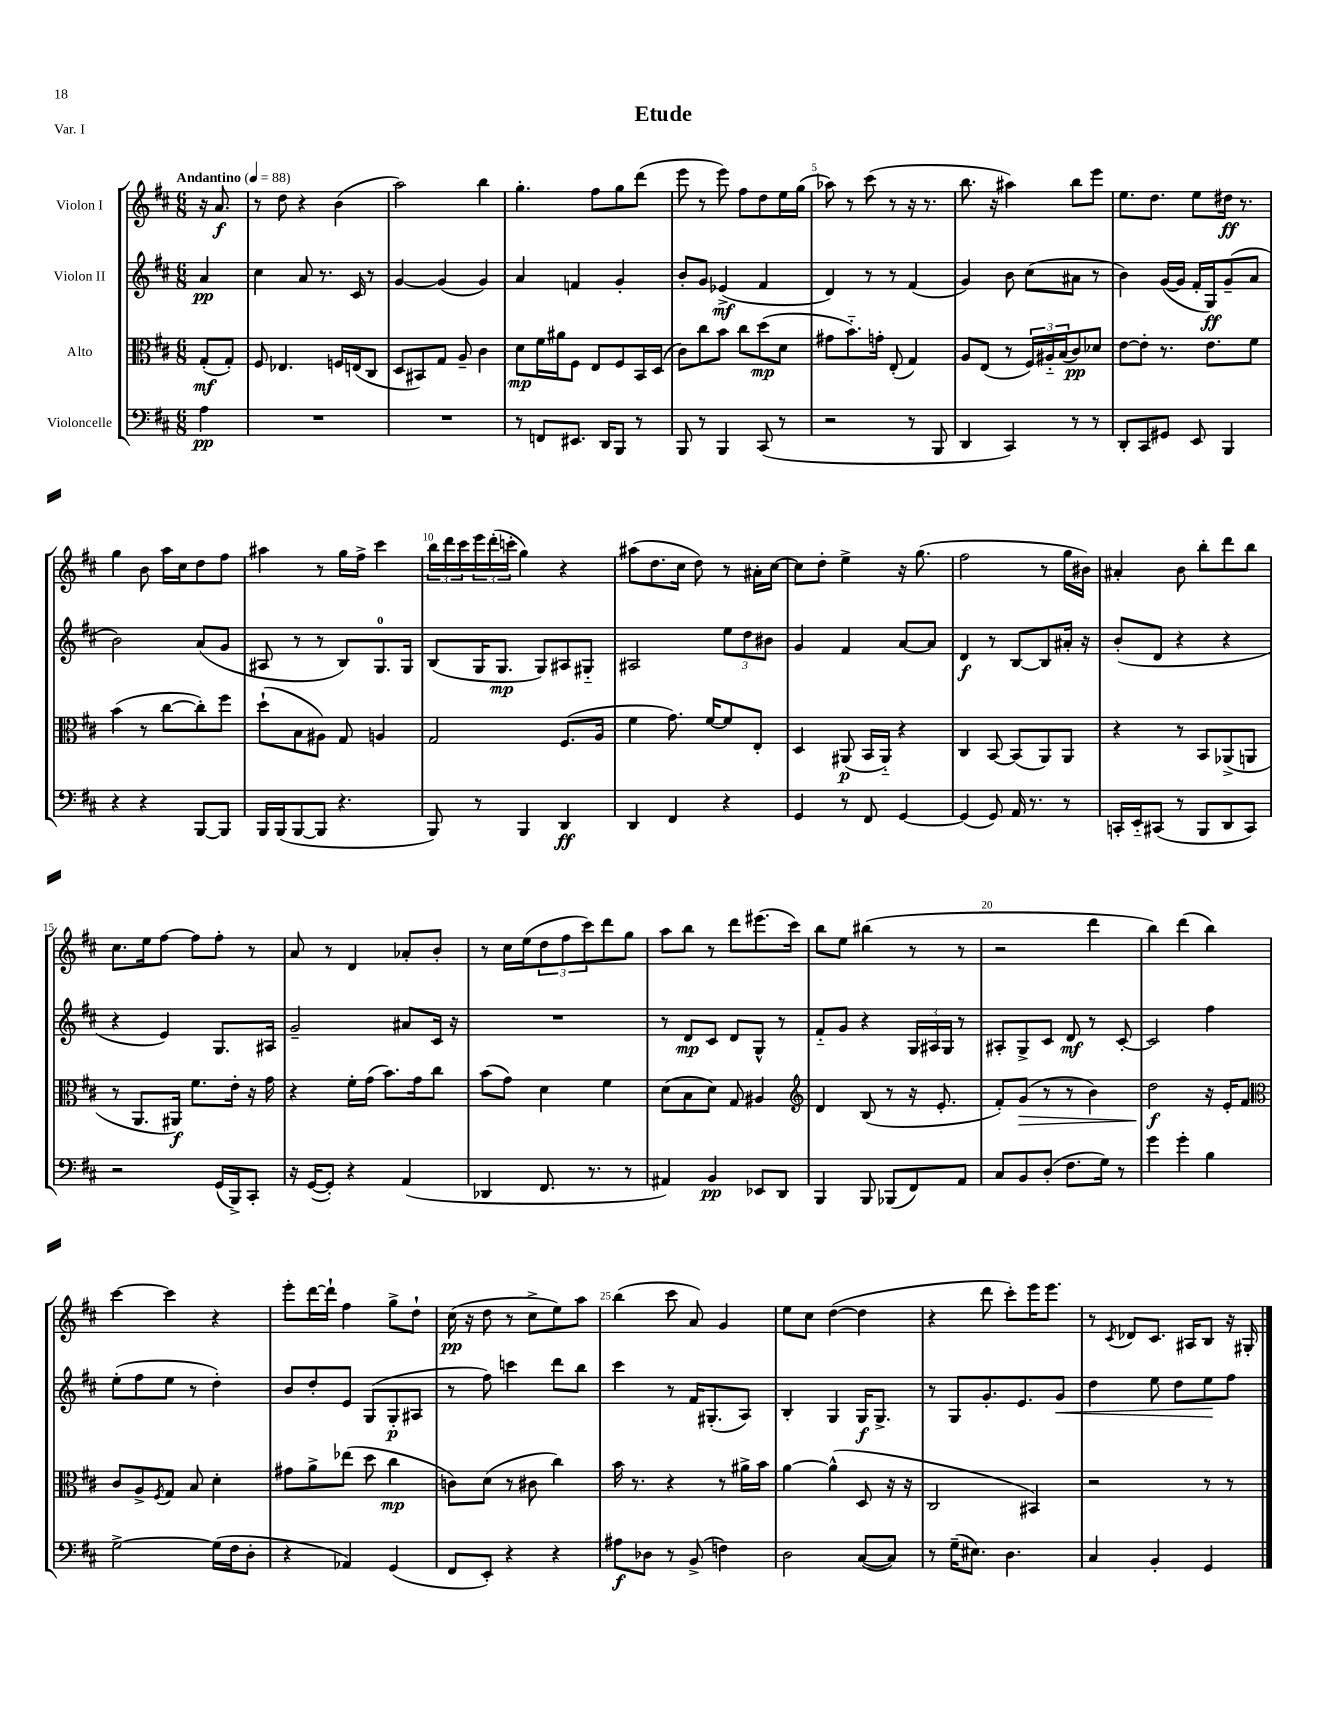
\header { title = "Etude" piece = "Var. I" }
<<
\new StaffGroup <<
\new Staff = "s0" \with { instrumentName = "Violon I" } {
    \clef treble \key d \major \numericTimeSignature \time 6/8 \partial 4 \tempo "Andantino" 4 = 88
    r16 a'8.\f |
    r8 d''8 r4 b'4( |
    a''2) b''4 |
    g''4.-. fis''8 g''8 d'''8( |
    e'''8 r8 e'''8) fis''8 d''8 e''16 g''16( |
    aes''8) r8 cis'''8( r8 r16 r8. |
    b''8. r16 ais''4) b''8 e'''8 |
    e''8. d''8. e''8 dis''16\ff r8. |
    g''4 b'8 a''16 cis''16 d''8 fis''8 |
    ais''4 r8 g''16 fis''16-> cis'''4 |
    \tuplet 3/2 { b''16 d'''16 cis'''16 } \tuplet 3/2 { e'''16 d'''16-.( c'''16-. } g''4) r4 |
    ais''8( d''8. cis''16 d''8) r8 ais'16-. cis''16~ |
    cis''8 d''8-. e''4-> r16 g''8.( |
    fis''2 r8 g''16 bis'16) |
    ais'4-. b'8 b''8-. d'''8 b''8 |
    cis''8. e''16 fis''8~ fis''8 fis''8-. r8 |
    a'8 r8 d'4 aes'8-. b'8-. |
    r8 cis''16 e''16( \tuplet 3/2 { d''8 fis''8 cis'''8) } d'''8 g''8 |
    a''8 b''8 r8 d'''8 eis'''8.( cis'''16) |
    b''8 e''8 bis''4( r8 r8 |
    r2 d'''4 |
    b''4) d'''4( b''4) |
    cis'''4~ cis'''4 r4 |
    e'''8-. d'''16~ d'''16-! fis''4 g''8-> d''8-! |
    cis''16\pp( r16 d''8 r8 cis''8-> e''8) a''8 |
    b''4( cis'''8 a'8) g'4 |
    e''8 cis''8 d''4~( d''4 |
    r4 d'''8 cis'''8-.) e'''16 e'''8. |
    r8 \acciaccatura { cis'8 } des'8 cis'8. ais16 b8 r16 gis16-. \bar "|." |
}
\new Staff = "s1" \with { instrumentName = "Violon II" } {
    \clef treble \key d \major \numericTimeSignature \time 6/8 \partial 4
    a'4\pp |
    cis''4 a'8 r8. cis'16 r8 |
    g'4~ g'4( g'4) |
    a'4 f'4 g'4-. |
    b'8-. g'8 ees'4->\mf( fis'4 |
    d'4) r8 r8 fis'4( |
    g'4) b'8 cis''8( ais'8 r8 |
    b'4) g'16~( g'16 fis'16-. g16\ff) g'8--( a'8 |
    b'2) a'8( g'8 |
    ais8 r8 r8 b8) g8.-0 g16 |
    b8( g16 g8.\mp g8) ais8 gis8-_ |
    ais2 \tuplet 3/2 { e''8 d''8 bis'8 } |
    g'4 fis'4 a'8~ a'8 |
    d'4\f r8 b8~ b8 ais'16-. r16 |
    b'8-.( d'8 r4 r4 |
    r4 e'4) g8. ais16 |
    g'2-- ais'8 cis'16 r16 |
    R2. |
    r8 d'8\mp cis'8 d'8 g8-^ r8 |
    fis'8-_ g'8 r4 \tuplet 3/2 { g16 ais16 g16 } r8 |
    ais8-. g8-> cis'8 d'8\mf r8 cis'8~-. |
    cis'2 fis''4 |
    e''8-.( fis''8 e''8 r8 d''4-.) |
    b'8 d''8-. e'8 g8( g8-.\p ais8 |
    r8 fis''8) c'''4 d'''8 b''8 |
    cis'''4 r8 fis'16 gis8.-.( a8) |
    b4-. g4 g16\f g8.-> |
    r8 g8 g'8.-. e'8. g'8\< |
    d''4 e''8 d''8 e''8\! fis''8 \bar "|." |
}
\new Staff = "s2" \with { instrumentName = "Alto" } {
    \clef alto \key d \major \numericTimeSignature \time 6/8 \partial 4
    g8-.\mf( g8-.) |
    fis8 ees4. f16 e16( cis8 |
    d8 bis,8) g8 a8-- cis'4 |
    d'8\mp fis'16 ais'16 fis8 e8 fis8 b,16 d16( |
    cis'8) cis''8 b'8 cis''8 d''8\mp( d'8 |
    gis'8 b'8.-_) g'16-. e8-.( g4) |
    a8 e8( r8 \tuplet 3/2 { fis16) ais16-_ b16( } cis'8\pp) des'8 |
    e'8~ e'8-. r8. e'8. fis'8 |
    b'4( r8 cis''8~ cis''8-.) fis''8 |
    d''8-!( b8 ais8) g8 a4 |
    g2 fis8.( a16 |
    fis'4 g'8.) fis'16~ fis'8 e8-. |
    d4 ais,8\p( b,16 ais,16-_) r4 |
    cis4 b,8~ b,8( a,8) a,8 |
    r4 r8 b,8 aes,8->( a,8 |
    r8 a,8. ais,16\f) fis'8. e'16-. r16 g'16 |
    r4 fis'16-. g'16( b'8.) g'16 cis''8 |
    b'8( g'8) d'4 fis'4 |
    d'8( b8 d'8) g8 ais4 |
    \clef treble d'4 b8( r8 r16 e'8.-. |
    fis'8-.) g'8\>( r8 r8 b'4) |
    d''2\f\! r16 e'16-. fis'8 |
    \clef alto cis'8 a8-> \acciaccatura { fis8 } g8 b8 d'4-. |
    gis'8 a'8-> ees''8( d''8 cis''4\mp |
    c'8) d'8( r8 cis'8 cis''4) |
    b'16 r8. r4 r8 ais'16-> b'16 |
    a'4~ a'4-^( d8 r16 r16 |
    cis2 bis,4) |
    r2 r8 r8 \bar "|." |
}
\new Staff = "s3" \with { instrumentName = "Violoncelle" } {
    \clef bass \key d \major \numericTimeSignature \time 6/8 \partial 4
    a4\pp |
    R2. |
    R2. |
    r8 f,8 eis,8. d,16 b,,8 r8 |
    b,,8 r8 b,,4 cis,8( r8 |
    r2 r8 b,,8 |
    d,4 cis,4) r8 r8 |
    d,8-. cis,8 gis,8 e,8 b,,4 |
    r4 r4 b,,8~ b,,8 |
    b,,16 b,,16( b,,8~ b,,8 r4. |
    b,,8) r8 b,,4 d,4\ff |
    d,4 fis,4 r4 |
    g,4 r8 fis,8 g,4~ |
    g,4( g,8) a,16 r8. r8 |
    c,16-. e,16-_ cis,8( r8 b,,8 d,8 cis,8) |
    r2 g,16( b,,16->) cis,8-. |
    r16 g,16~( g,8-.) r4 a,4( |
    des,4 fis,8. r8. r8 |
    ais,4) b,4\pp ees,8 d,8 |
    b,,4 b,,8 bes,,8( fis,8) a,8 |
    cis8 b,8 d8-.( fis8. g16) r8 |
    g'4 g'4-. b4 |
    g2~-> g16( fis16 d8-. |
    r4 aes,4) g,4( |
    fis,8 e,8-.) r4 r4 |
    ais8\f des8 r8 b,8->( f4) |
    d2 cis8~( cis8) |
    r8 g16--( eis8.) d4. |
    cis4 b,4-. g,4 \bar "|." |
}
>>
>>
\layout { \context { \Score \override BarNumber.break-visibility = ##(#f #t #t) barNumberVisibility = #(every-nth-bar-number-visible 5) } }
